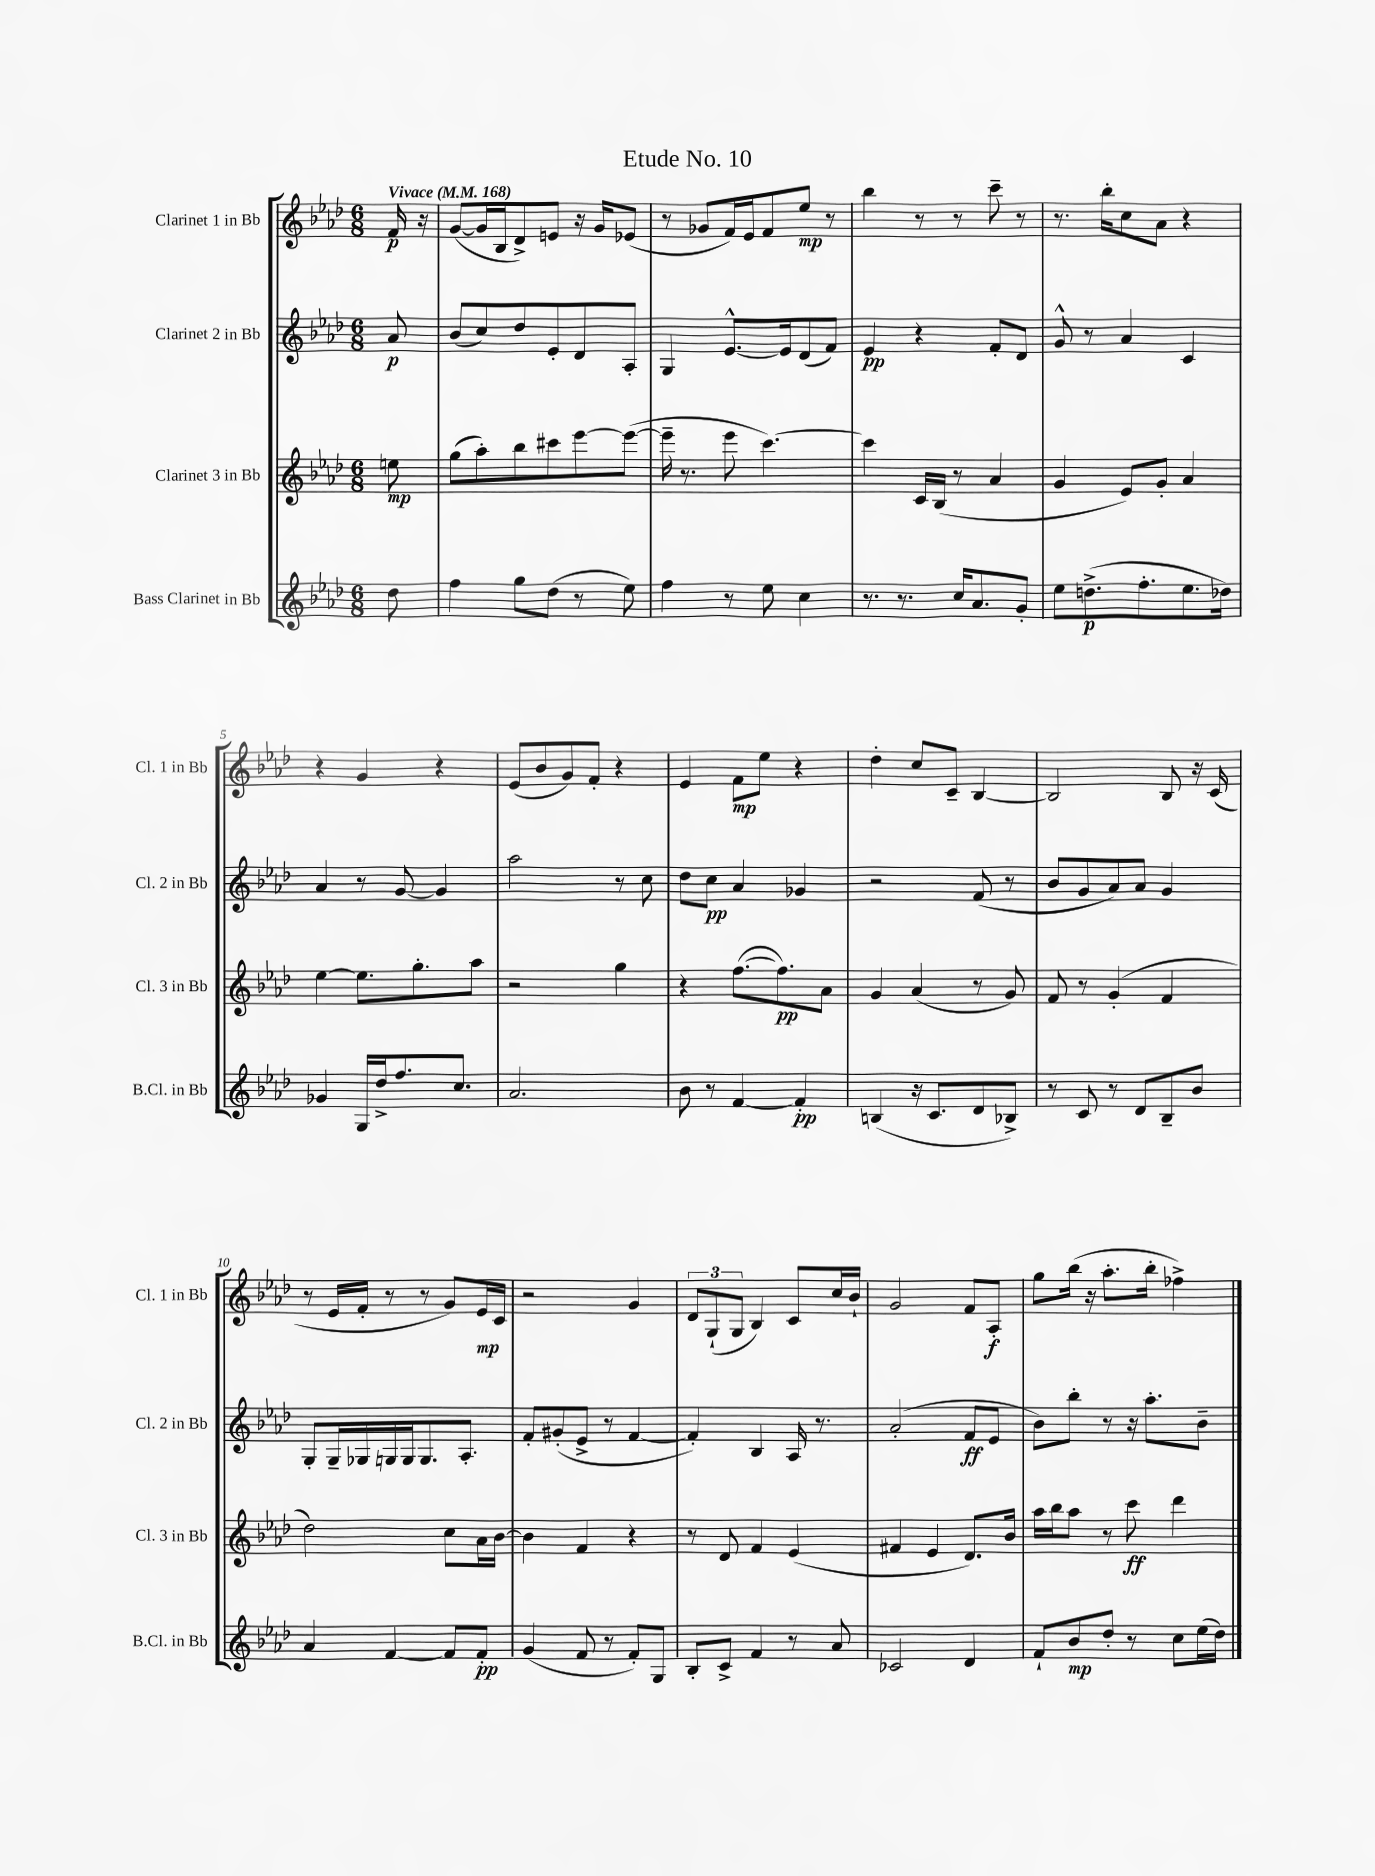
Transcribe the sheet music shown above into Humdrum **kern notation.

**kern	**dynam	**kern	**dynam	**kern	**dynam	**kern	**dynam
*part4	*part4	*part3	*part3	*part2	*part2	*part1	*part1
*staff4	*staff4	*staff3	*staff3	*staff2	*staff2	*staff1	*staff1
*I"Bass Clarinet in Bb	*	*I"Clarinet 3 in Bb	*	*I"Clarinet 2 in Bb	*	*I"Clarinet 1 in Bb	*
*I'B.Cl. in Bb	*	*I'Cl. 3 in Bb	*	*I'Cl. 2 in Bb	*	*I'Cl. 1 in Bb	*
*clefG2	*	*clefG2	*	*clefG2	*	*clefG2	*
*k[b-e-a-d-]	*	*k[b-e-a-d-]	*	*k[b-e-a-d-]	*	*k[b-e-a-d-]	*
*M6/8	*	*M6/8	*	*M6/8	*	*M6/8	*
*MM168	*	*MM168	*	*MM168	*	*MM168	*
=	=	=	=	=	=	=	=
!	!	!	!	!	!	!LO:TX:a:B:t=Vivace	!
8dd-\	.	8een\	mp	8a-/	p	16f/	p
.	.	.	.	.	.	16r	.
=1	=1	=1	=1	=1	=1	=1	=1
4ff\	.	(8gg\L	.	(8b-/L	.	([8g/L	.
.	.	8aa-'\)	.	8cc/)	.	16g/L]	.
.	.	.	.	.	.	16B-/J	.
8gg\L	.	8bb-\	.	8dd-/	.	8d-^/)	.
(8dd-\J	.	8ccc#X\	.	8e-'/	.	8en/J	.
8r	.	[8eee-\	.	8d-/	.	16r	.
.	.	.	.	.	.	16g/KL	.
8ee-\)	.	(8eee-\J_	.	8A-'/J	.	(8e-X/J	.
=2	=2	=2	=2	=2	=2	=2	=2
4ff\	.	16eee-~\]	.	4G/	.	8r	.
.	.	8.r	.	.	.	.	.
.	.	.	.	.	.	8g-X/L	.
8r	.	8eee-\	.	[8.e-^^/L	.	16f/L)	.
.	.	.	.	.	.	16e-/J	.
8ee-\	.	[4.ccc\)	.	.	.	8f/	.
.	.	.	.	16e-/k]	.	.	.
4cc\	.	.	.	(8d-/	.	8ee-/J	mp
.	.	.	.	8f/J)	.	8r	.
=3	=3	=3	=3	=3	=3	=3	=3
8.r	.	4ccc\]	.	4e-/	pp	4bb-\	.
8.r	.	.	.	.	.	.	.
.	.	16c/LL	.	4r	.	8r	.
.	.	(16B-/JJ	.	.	.	.	.
16cc/KL	.	8r	.	.	.	8r	.
8.a-/	.	.	.	.	.	.	.
.	.	4a-/	.	8f'/L	.	8ccc~\	.
8g'/J	.	.	.	8d-/J	.	8r	.
=4	=4	=4	=4	=4	=4	=4	=4
8ee-\L	.	4g/	.	8g^^/	.	8.r	.
(8.ddn^\	p	.	.	8r	.	.	.
.	.	.	.	.	.	16bb-'\KL	.
.	.	8e-/L)	.	4a-/	.	8cc\	.
8.ff'\	.	.	.	.	.	.	.
.	.	8g'/J	.	.	.	8a-\J	.
8.ee-\	.	4a-/	.	4c/	.	4r	.
16dd-X\Jk)	.	.	.	.	.	.	.
!!LO:LB:g=z
=5	=5	=5	=5	=5	=5	=5	=5
4g-X/	.	[4ee-\	.	4a-/	.	4r	.
16G/LL	.	8.ee-\L]	.	8r	.	4g/	.
16dd-^/J	.	.	.	.	.	.	.
8.ff/	.	.	.	[8g/	.	.	.
.	.	8.gg'\	.	.	.	.	.
.	.	.	.	4g/]	.	4r	.
8.cc/J	.	.	.	.	.	.	.
.	.	8aa-\J	.	.	.	.	.
=6	=6	=6	=6	=6	=6	=6	=6
2.a-/	.	2r	.	2aa-\	.	(8e-/L	.
.	.	.	.	.	.	8b-/	.
.	.	.	.	.	.	8g/)	.
.	.	.	.	.	.	8f'/J	.
.	.	4gg\	.	8r	.	4r	.
.	.	.	.	8cc\	.	.	.
=7	=7	=7	=7	=7	=7	=7	=7
8b-\	.	4r	.	8dd-\L	.	4e-/	.
8r	.	.	.	8cc\J	pp	.	.
[4f/	.	([8.ff\L	.	4a-/	.	8f\L	mp
.	.	.	.	.	.	8ee-\J	.
.	.	8.ff\])	pp	.	.	.	.
4f'/]	pp	.	.	4g-X/	.	4r	.
.	.	8a-\J	.	.	.	.	.
=8	=8	=8	=8	=8	=8	=8	=8
(4Bn/	.	4g/	.	2r	.	4dd-'\	.
16r	.	(4a-/	.	.	.	8cc/L	.
8.c/L	.	.	.	.	.	.	.
.	.	.	.	.	.	8c~/J	.
8d-/	.	8r	.	(8f/	.	[4B-/	.
8B-X^/J)	.	8g/)	.	8r	.	.	.
=9	=9	=9	=9	=9	=9	=9	=9
8r	.	8f/	.	8b-/L	.	2B-/]	.
8c/	.	8r	.	8g/	.	.	.
8r	.	(4g'/	.	8a-/)	.	.	.
8d-/L	.	.	.	8a-/J	.	.	.
8B-~/	.	4f/	.	4g/	.	8B-/	.
8b-/J	.	.	.	.	.	16r	.
.	.	.	.	.	.	(16c/	.
!!LO:LB:g=z
=10	=10	=10	=10	=10	=10	=10	=10
4a-/	.	2dd-\)	.	8G'/L	.	8r	.
.	.	.	.	16G~/L	.	16e-/LL	.
.	.	.	.	16G-X/	.	16f'/JJ	.
[4f/	.	.	.	16Gn/	.	8r	.
.	.	.	.	16G/J	.	.	.
.	.	.	.	8.G/	.	8r	.
8f/L]	.	8cc\L	.	.	.	8g/L)	.
.	.	.	.	8.A-'/J	.	.	.
8f'/J	pp	16a-\L	.	.	.	16e-/L	mp
.	.	[16b-\JJ	.	.	.	16c/JJ	.
=11	=11	=11	=11	=11	=11	=11	=11
(4g/	.	4b-\]	.	8f'/L	.	2r	.
.	.	.	.	(8g#X'/	.	.	.
8f/	.	4f/	.	8e-^/J	.	.	.
8r	.	.	.	8r	.	.	.
8f'/L)	.	4r	.	[4f/	.	4g/	.
8G/J	.	.	.	.	.	.	.
=12	=12	=12	=12	=12	=12	=12	=12
8B-'/L	.	8r	.	4f'/])	.	12d-/L	.
.	.	.	.	.	.	(12G`/	.
8c^/J	.	8d-/	.	.	.	.	.
.	.	.	.	.	.	12G/J	.
4f/	.	4f/	.	4B-/	.	4B-/)	.
8r	.	(4e-/	.	16A-/	.	8c/L	.
.	.	.	.	8.r	.	.	.
8a-/	.	.	.	.	.	16cc/L	.
.	.	.	.	.	.	16b-`/JJ	.
=13	=13	=13	=13	=13	=13	=13	=13
2c-X/	.	4f#X/	.	(2a-'/	.	2g/	.
.	.	4e-/	.	.	.	.	.
4d-/	.	8.d-/L)	.	8f/L	ff	8f/L	.
.	.	.	.	8e-/J	.	8A-'/J	f
.	.	16b-/Jk	.	.	.	.	.
=14	=14	=14	=14	=14	=14	=14	=14
8f`/L	.	16aa-\LL	.	8b-\L)	.	8gg\L	.
.	.	16bb-\J	.	.	.	.	.
8b-/	mp	8aa-\J	.	8bb-'\J	.	(16bb-\Jk	.
.	.	.	.	.	.	16r	.
8dd-'/J	.	8r	.	8r	.	8.aa-'\L	.
8r	.	8ccc\	ff	16r	.	.	.
.	.	.	.	8.aa-'\L	.	16bb-'\Jk	.
8cc\L	.	4ddd-\	.	.	.	4ff-X^\)	.
(16ee-\L	.	.	.	8b-~\J	.	.	.
16dd-\JJ)	.	.	.	.	.	.	.
==	==	==	==	==	==	==	==
*-	*-	*-	*-	*-	*-	*-	*-
